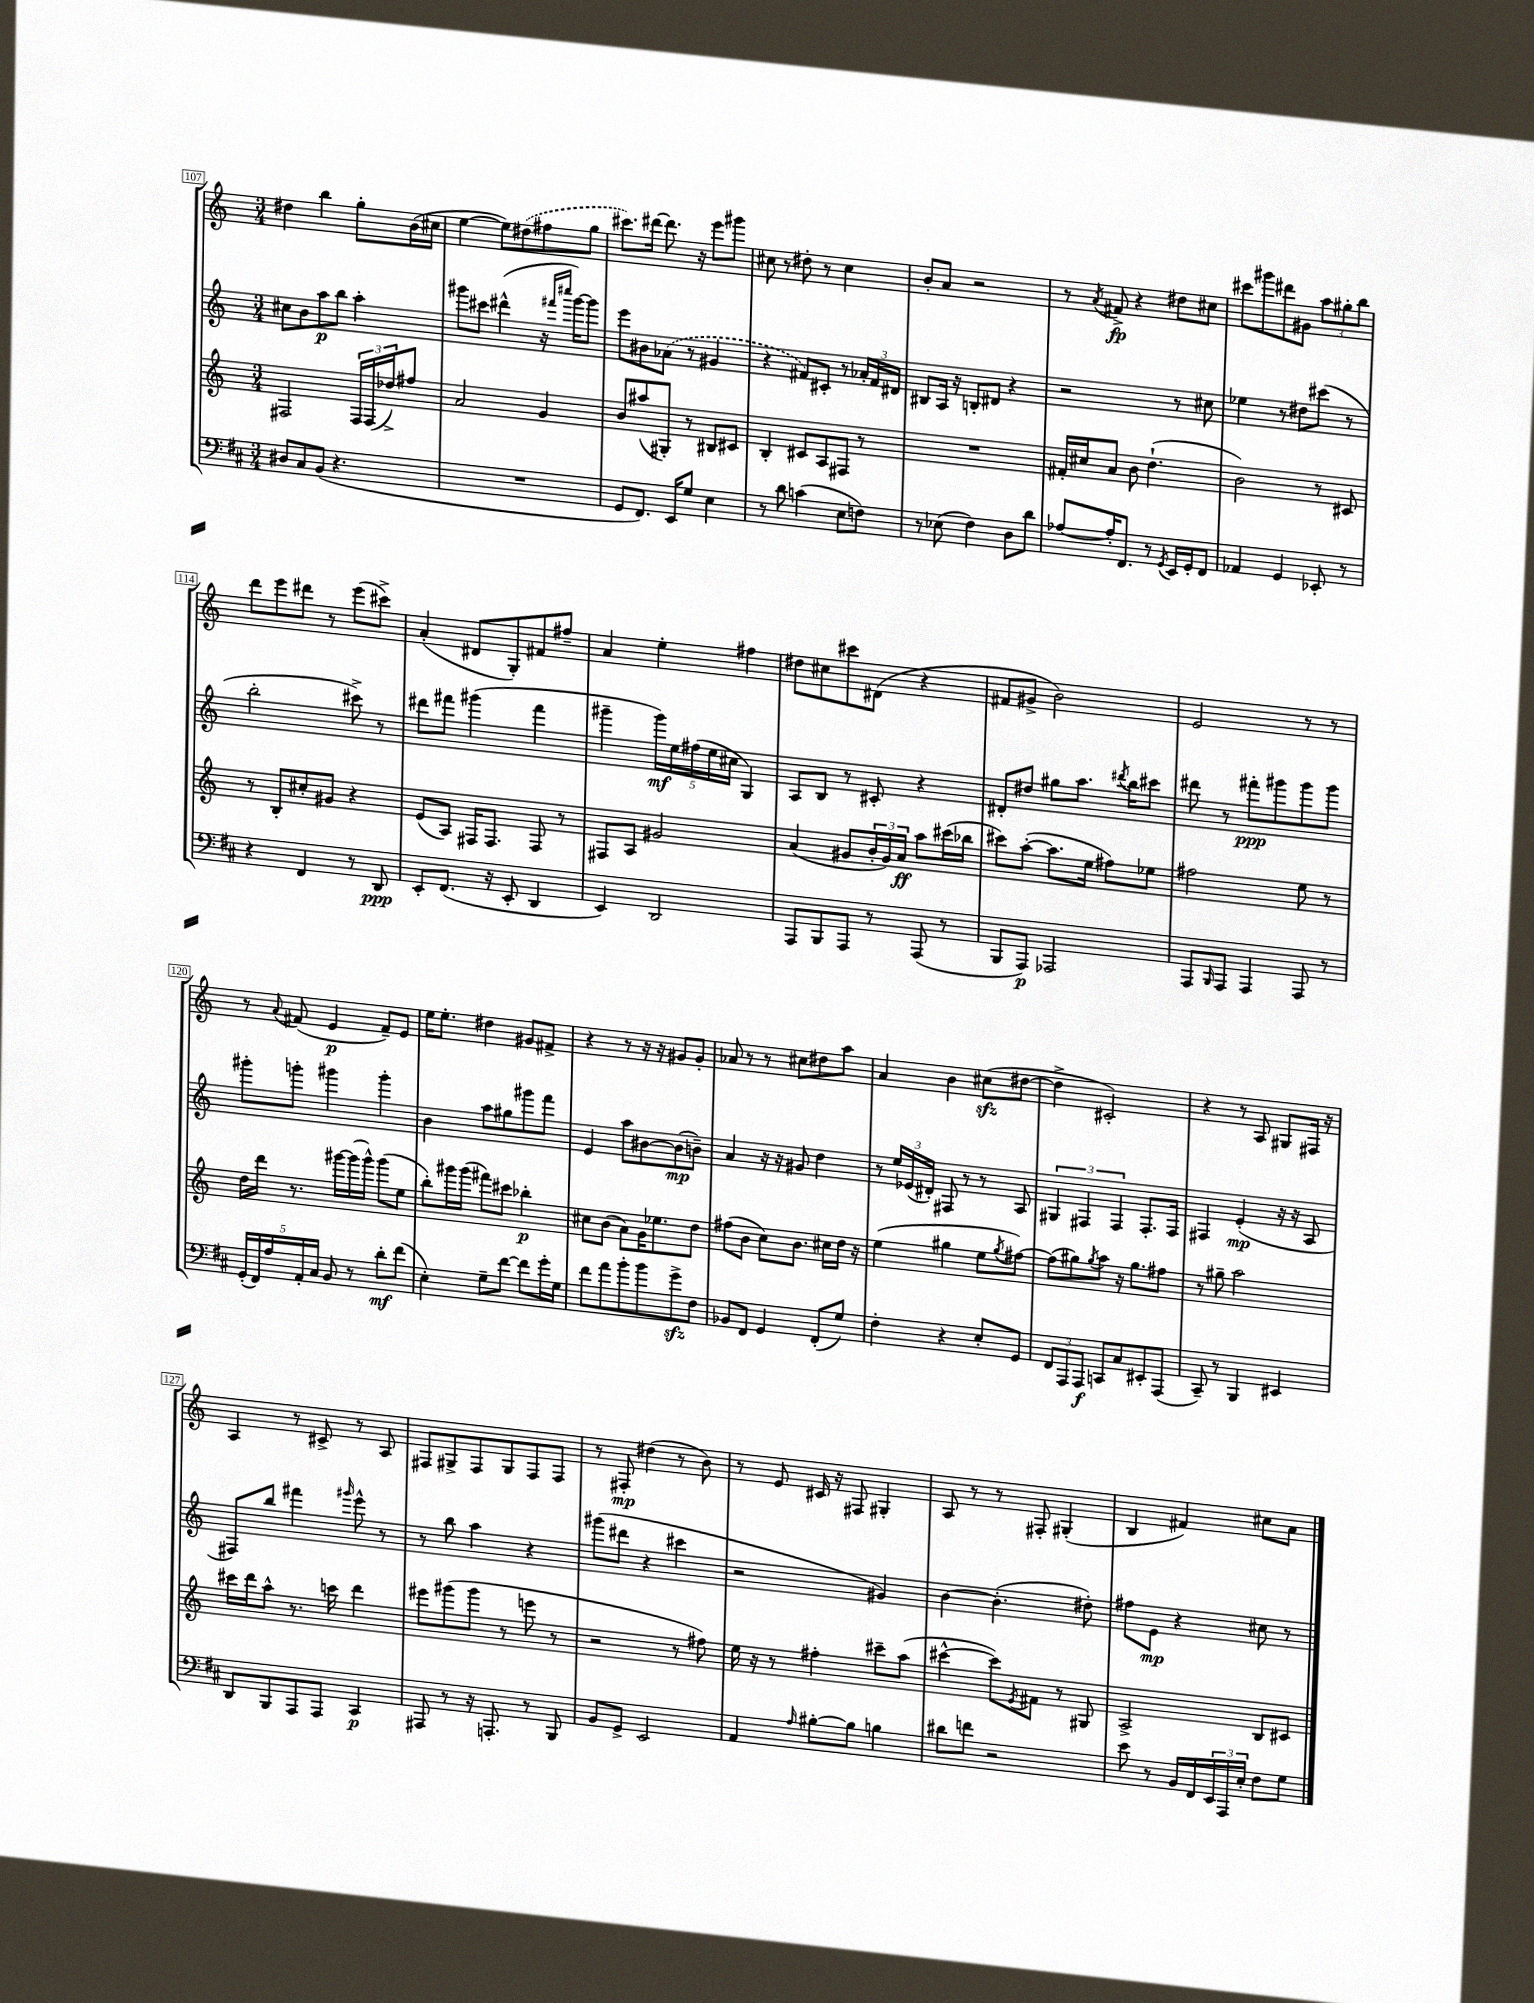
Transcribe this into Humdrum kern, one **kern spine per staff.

**kern	**kern	**kern	**kern
*staff4	*staff3	*staff2	*staff1
*clefF4	*clefG2	*clefG2	*clefG2
*k[f#c#]	*k[]	*k[]	*k[]
*M3/4	*M3/4	*M3/4	*M3/4
8D#	2F#	8cc#	4dd#
8C#	.	8b	.
(8BB	.	8aa	4bb
4.r	.	8bb	.
.	24F#	4aa'	8gg'
.	(24F#	.	.
.	24dd-^)	.	.
.	8ff#	.	(16b
.	.	.	16cc#
=	=	=	=
2.r	2a	8ggg#	[4ee
.	.	8ccc#	.
.	.	(4ddd#^^	8ee])
.	.	.	(8dd#
.	4g	16r	8ff#
.	.	16qqfff#	.
.	.	16qqcccc#	.
.	.	[16ggg#)	.
.	.	8ggg#]	8gg
=	=	=	=
8GG	8b	8eee	8.ccc#)
8.FF#)	(8aa#	8b#	.
.	.	.	[16ddd#
.	8G#')	(8a-	8.ddd#]
16EE	.	.	.
8G	8r	8r	.
.	.	.	16r
4E	8B#	4g#	8eee
.	8c#	.	8ggg#
=	=	=	=
8r	4B'	4r	8cc#
8d	.	.	8r
(4c	8c#	8f#)	8dd#'
.	8A	8c#'	8r
8E	8F#	8r	4cc#
8F)	8r	24a-'	.
.	.	24f#	.
.	.	24d#	.
=	=	=	=
8r	2.r	8B#	8b'
(8E-	.	16A	8a
.	.	16r	.
4F#)	.	8B'	2r
.	.	8d#	.
8D	.	4r	.
8d	.	.	.
=	=	=	=
[8A-	16f#'	2r	8r
.	16cc#	.	.
.	.	.	8qa
16A-']	8a	.	8f#^
8.FF#	.	.	.
.	8b	.	4r
8r	(4.dd`	.	.
8qGG	.	.	.
16EE	.	8r	8dd#
16GG'	.	.	.
8FF#	.	8cc#	8cc#
=	=	=	=
4AA-	2b)	4ee-	8ccc#
.	.	.	8ggg#
4GG	.	8r	8ddd#
.	.	8dd#	8g#
8EE-'	8r	(8ccc#	12aa
.	.	.	12gg#'
8r	8c#	8r	.
.	.	.	12bb
=	=	=	=
4r	8r	2bb'	8ddd
.	8B'	.	8eee
4FF#	8cc#'	.	8ddd#
.	8g#	.	8r
8r	4r	8ccc#^)	(8eee
8DD	.	8r	8ccc#^)
=	=	=	=
8EE'	(8e	8ddd#	(4a'
(8.FF#	8A)	8fff#	.
.	16F#	(4ggg#	8d#
16r	8.F#	.	.
8EE'	.	.	8G')
4DD	8F#	4fff#	8f#
.	8r	.	8ff#~
=	=	=	=
4EE)	8F#	4ggg#~	4a
.	8A	.	.
2DD	2g#	20ggg#)	4ee'
.	.	20ee	.
.	.	(20ff#	.
.	.	20ee	.
.	.	20cc#	.
.	.	4G)	4ff#
=	=	=	=
8AAA	(4a	8A	8dd#
8BBB	.	8B	8cc#
8AAA	8g#	8r	8ccc#
8r	24b'	8c#'	(8d#
.	24g#)	.	.
.	24a	.	.
(8AAA	8aa	4r	4r
8r	(16ccc#	.	.
.	16bb-	.	.
=	=	=	=
8BBB	8ccc#)	8d#'	8f#
8AAA)	([8aa'	8dd#	8g#^
2AAA-	8.aa]	8gg#	2b)
.	.	8.aa	.
.	16ee	.	.
.	8ff#)	.	.
.	.	8qddd#	.
.	.	16bb	.
.	8ee-	8ccc#	.
=	=	=	=
8AAA	2ff#	8ddd#	2e
16qqBBB	.	.	.
8AAA	.	8r	.
4AAA	.	8fff#'	.
.	.	8ggg#	.
8AAA	8ee	8ggg#	8r
8r	8r	8ggg#	8r
=	=	=	=
(20GG'	16dd	8ggg#'	8r
20FF#)	.	.	.
.	16ddd	.	.
20A	.	.	.
.	.	.	8qqa
.	8.r	8ggg'	(8f#
20AA'	.	.	.
20C#	.	.	.
8BB	.	4ggg#	4e
.	[16ggg#	.	.
8r	(16ggg#]	.	.
.	16ggg#^^)	.	.
8d'	(8ggg#	4ggg#'	8f#~)
(8f#	8ee	.	8e
=	=	=	=
4E')	8bb')	4b	16ee
.	.	.	8.ee'
.	16ggg#	.	.
.	(16ggg#	.	.
8G~	8fff#)	8aa	4dd#
[8f#	8ccc#	8gg#	.
8f#]	4bb-'	8ggg#	8g#
16g'	.	8fff	8f#^
16G	.	.	.
=	=	=	=
8f#	8cc#	4e	4r
8a	(8b	.	.
8b'	8a)	8aa	8r
8b	16g	[8b#	16r
.	8.ee-	.	16r
8g^	.	(8b#]	8g#
8F#	8dd	8b~)	8g#'
=	=	=	=
8BB-	(8ff#	4a	8a-
8FF#	8b	.	8r
4GG	8cc)	16r	8r
.	.	16r	.
.	8.b	8g#	8cc#
(8FF#'	.	4dd	8dd#
.	16cc#	.	.
8G)	16dd	.	8aa
.	16r	.	.
=	=	=	=
4F#'	(4ee	8r	4a
.	.	24ee	.
.	.	(24e-	.
.	.	24d#')	.
4r	4gg#	8F#	4b
.	.	8r	.
8E'	8ee	8r	(8cc#
.	8qgg#	.	.
8GG	[8ff#)	8A	[8dd#
=	=	=	=
12FF#	(8ff#]	6G#	4dd#^]
12AAA	.	.	.
.	8gg#)	.	.
12AAA	.	6F#	.
.	8qgg#	.	.
8CC	8aa	.	2c#')
.	.	6F#	.
8C#	16r	.	.
.	8.gg#	.	.
8EE#'	.	8.F#'	.
(8AAA	8ff#	.	.
.	.	16F#	.
=	=	=	=
8CC#~)	8r	4F#	4r
8r	8gg#~	.	.
4BBB	2aa	(4e'	8r
.	.	.	8A
4EE#	.	16r	8G#
.	.	16r	.
.	.	8A	16F#
.	.	.	16r
=	=	=	=
8DD	16ccc#	8F#)	4A
.	16ddd	.	.
8BBB	8aa^^	8bb	.
8AAA	8.r	4fff#	8r
8AAA	.	.	8c#^
.	16ccc	.	.
.	.	16qqggg#	.
4CC#	4ddd	8eee^^	8r
.	.	8r	8A
=	=	=	=
8AAA#	8eee#	8r	8F#
8r	(8ggg#	8bb	8G#^
16r	8ggg#	4aa	8F#
8.AAA'	.	.	.
.	8r	.	8G#
8r	8eee	4r	8F#
8BBB	8r	.	8F#
=	=	=	=
8BB	2r	(8ggg#	8r
8GG^	.	8ddd#	8F#'
2EE	.	4r	(4dd#
.	8r	4ccc#	8r
.	8ff#)	.	8b)
=	=	=	=
4AA	16ee	2r	8r
.	16r	.	.
.	8r	.	8e
16qqA	.	.	.
[8B#'	4ff#'	.	16c#
.	.	.	16r
8B#]	.	.	8F#
4B	8ccc#~	4g#)	4G#'
.	(8aa	.	.
=	=	=	=
8d#	[4ccc#^^	[4b	8A
8f	.	.	8r
2r	8ccc#])	(4.b']	8r
.	8qe	.	.
.	8f#	.	8F#'
.	8r	.	(4G#'
.	8G#	8dd#')	.
=	=	=	=
8e	2A^	8ff#	4B
8r	.	8e	.
16BB	.	4r	4f#)
16FF#	.	.	.
24EE	.	.	.
24AAA	.	.	.
24E'	.	.	.
8F#	8B	8cc#	8cc#
8G	8c#	8r	8a
==	==	==	==
*-	*-	*-	*-
